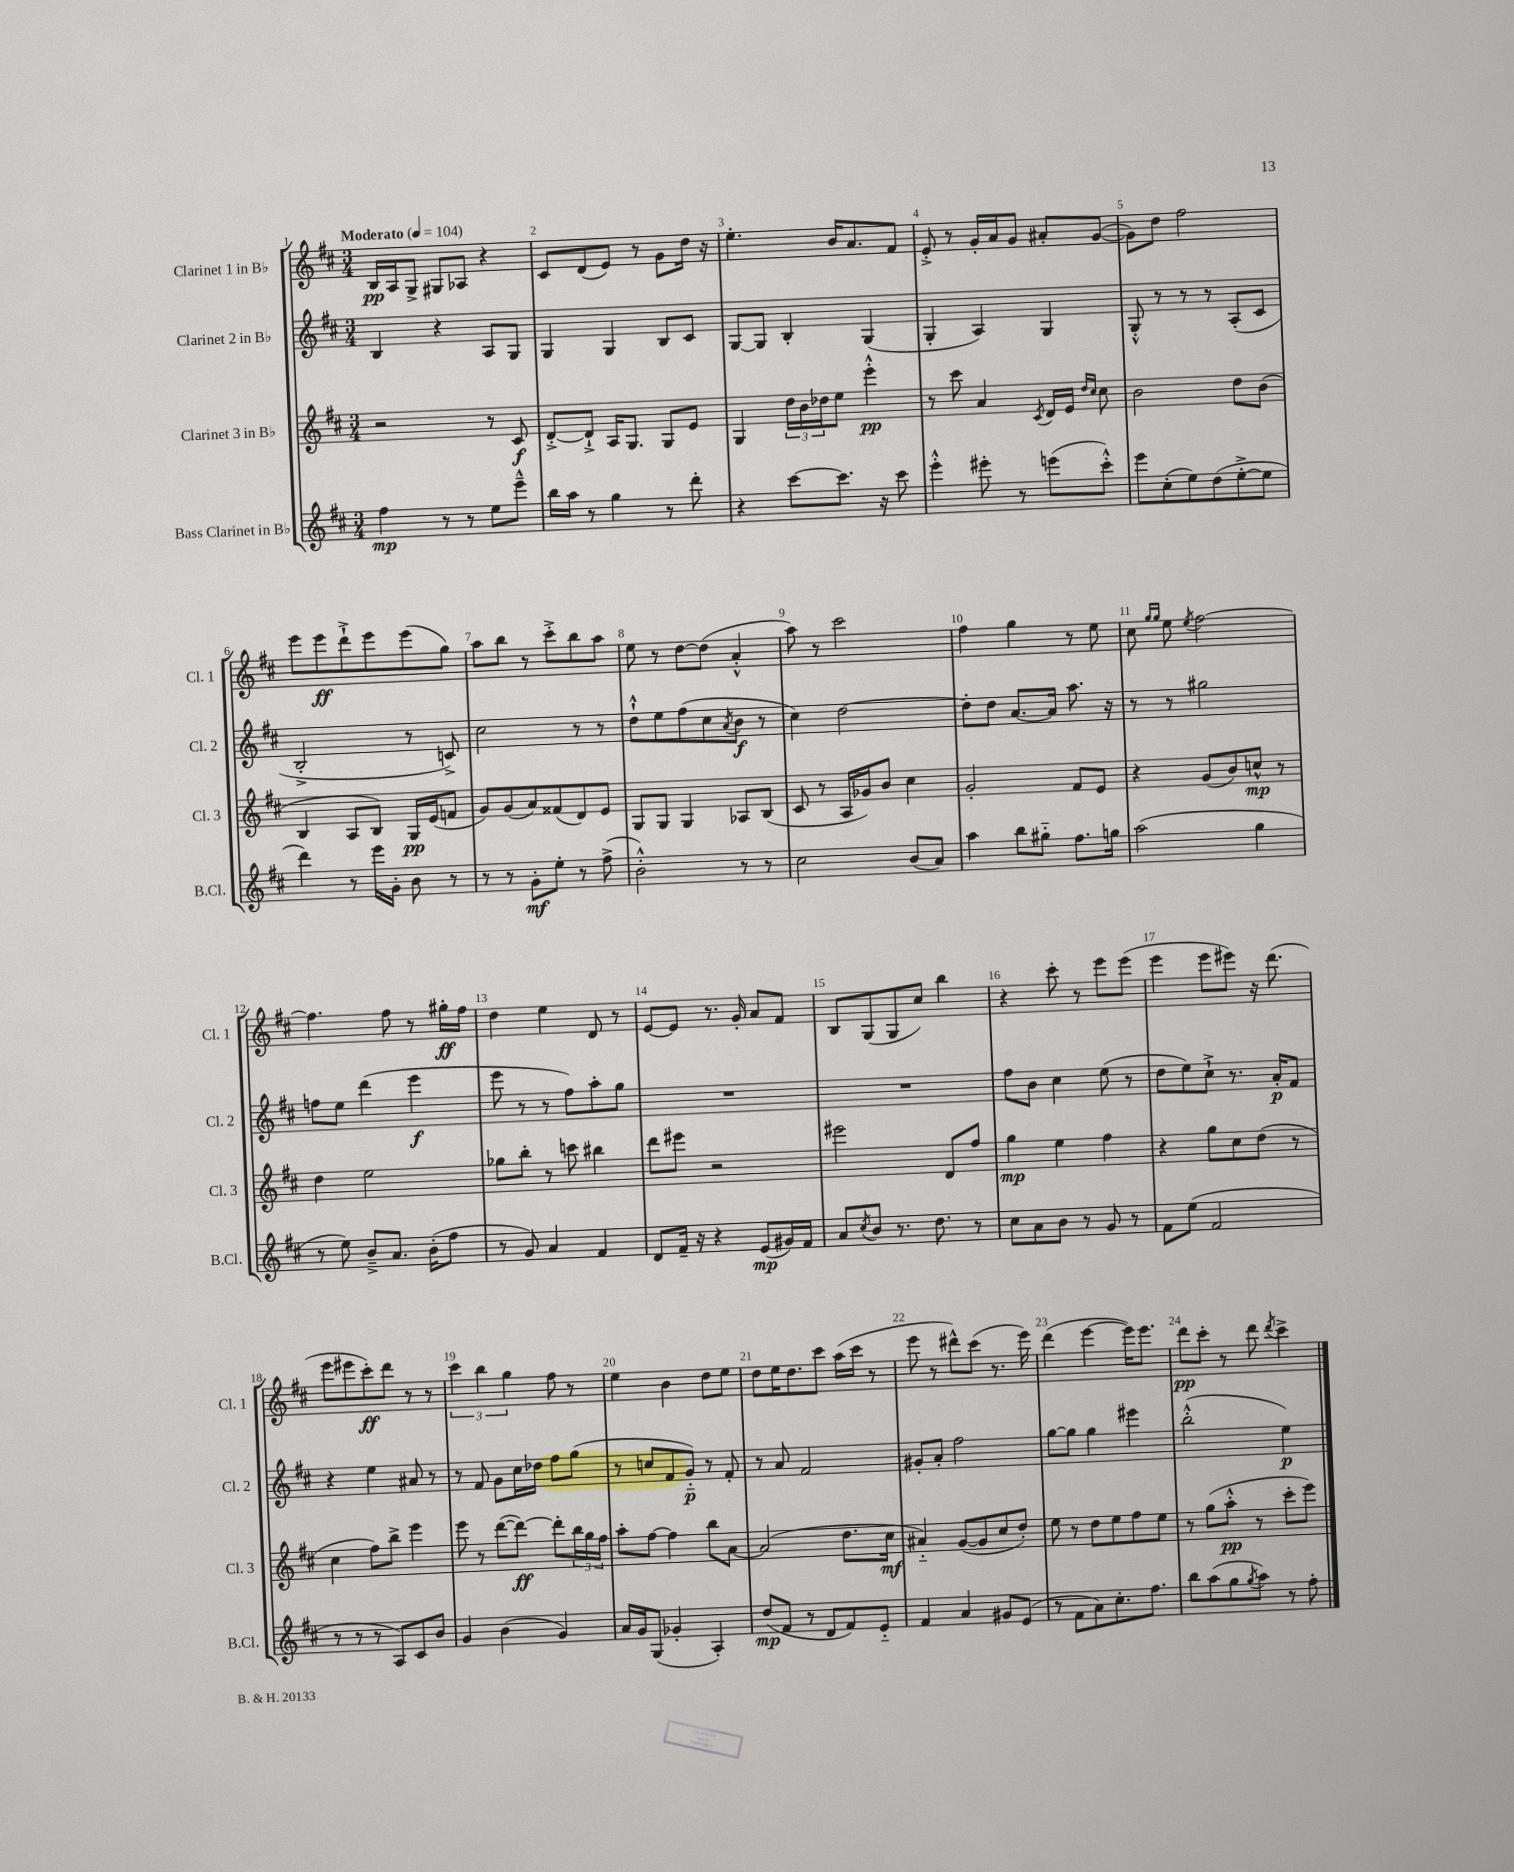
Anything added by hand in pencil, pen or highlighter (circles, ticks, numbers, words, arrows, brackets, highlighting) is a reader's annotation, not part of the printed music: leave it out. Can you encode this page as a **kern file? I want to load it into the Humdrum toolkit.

**kern	**dynam	**kern	**dynam	**kern	**dynam	**kern	**dynam
*part4	*part4	*part3	*part3	*part2	*part2	*part1	*part1
*staff4	*staff4	*staff3	*staff3	*staff2	*staff2	*staff1	*staff1
*I"Bass Clarinet in B♭	*	*I"Clarinet 3 in B♭	*	*I"Clarinet 2 in B♭	*	*I"Clarinet 1 in B♭	*
*I'B.Cl.	*	*I'Cl. 3	*	*I'Cl. 2	*	*I'Cl. 1	*
*clefG2	*	*clefG2	*	*clefG2	*	*clefG2	*
*k[f#c#]	*	*k[f#c#]	*	*k[f#c#]	*	*k[f#c#]	*
*M3/4	*	*M3/4	*	*M3/4	*	*M3/4	*
*MM104	*	*MM104	*	*MM104	*	*MM104	*
=1	=1	=1	=1	=1	=1	=1	=1
!	!	!	!	!	!	!LO:TX:a:B:t=Moderato	!
4ff#\	mp	2r	.	4B/	.	16B/LL	pp
.	.	.	.	.	.	16A/J	.
.	.	.	.	.	.	8G^/J	.
8r	.	.	.	4r	.	8G#X/L	.
8r	.	.	.	.	.	8A-X/J	.
8ee\L	.	8r	.	8A/L	.	4r	.
8eee~^^\J	.	8c#/	f	8G/J	.	.	.
=2	=2	=2	=2	=2	=2	=2	=2
16bb\LL	.	[8d'^/L	.	4G/	.	8c#/L	.
16aa\JJ	.	.	.	.	.	.	.
8r	.	8d`^/J]	.	.	.	(8d/	.
4gg\	.	16A/KL	.	4G/	.	8e/J)	.
.	.	8.G/J	.	.	.	.	.
.	.	.	.	.	.	8r	.
8r	.	8G/L	.	8B/L	.	8g\L	.
8ddd'\	.	8e/J	.	8c#/J	.	16dd\Jk	.
.	.	.	.	.	.	16r	.
=3	=3	=3	=3	=3	=3	=3	=3
4r	.	4G/	.	[8G/L	.	4.ee'\	.
.	.	.	.	8G/J]	.	.	.
[8ccc#\L	.	24dd\LL	.	4B'/	.	.	.
.	.	24b\	.	.	.	.	.
.	.	24dd-X\J	.	.	.	.	.
8.ccc#\J]	.	8ee\J	.	.	.	16b/KL	.
.	.	.	.	.	.	8.a/	.
.	.	4eee'^^\	pp	(4G/	.	.	.
16r	.	.	.	.	.	.	.
8ccc#\	.	.	.	.	.	8f#/J	.
=4	=4	=4	=4	=4	=4	=4	=4
4eee'^^\	.	8r	.	4G'/	.	8e'^/	.
.	.	8ccc#\	.	.	.	8r	.
8eee#X'\	.	4a/	.	4A/)	.	16g'/LL	.
.	.	.	.	.	.	16a/J	.
8r	.	.	.	.	.	8g/J	.
.	.	8qc#/	.	.	.	.	.
(8eeen\L	.	16d/LL	.	4G/	.	8a#X'/L	.
.	.	16e/JJ	.	.	.	.	.
.	.	16qqdd/LL	.	.	.	.	.
.	.	16qqcc#/JJ	.	.	.	.	.
8ccc#'^^\J)	.	8cc#\	.	.	.	([8g/J	.
=5	=5	=5	=5	=5	=5	=5	=5
8eee\L	.	2b\	.	8G'^^/	.	8g\L])	.
(8cc#'\	.	.	.	8r	.	8dd\J	.
8ee\)	.	.	.	8r	.	2ff#\	.
(8dd\	.	.	.	8r	.	.	.
[8ee'^\	.	8dd\L	.	(8A'/L	.	.	.
8ee\J]	.	(8b\J	.	8c#/J	.	.	.
!!LO:LB:g=z
=6	=6	=6	=6	=6	=6	=6	=6
4ddd\)	.	4B/	.	2B'^/	.	8eee\L	.
.	.	.	.	.	.	8eee\	ff
8r	.	8A/L	.	.	.	8ddd`^\	.
16eee\LL	.	8B/J)	.	.	.	8eee\	.
16g'\JJ	.	.	.	.	.	.	.
8b\	.	16G/LL	pp	8r	.	(8eee\	.
.	.	(16e/J	.	.	.	.	.
8r	.	8fn/J	.	8cn^/)	.	8gg\J)	.
=7	=7	=7	=7	=7	=7	=7	=7
8r	.	8g/L)	.	2cc#\	.	8aa\L	.
8r	.	(8g/	.	.	.	8bb\J	.
8g'\L	mf	8a/)	.	.	.	8r	.
8ee'\J	.	(8f##X/	.	.	.	8ccc#'^\L	.
8r	.	8d/)	.	8r	.	8bb\	.
(8ff#^\	.	8e/J	.	8r	.	8aa\J	.
=8	=8	=8	=8	=8	=8	=8	=8
2b'^^\)	.	8G/L	.	8dd`^^\L	.	8ee\	.
.	.	8G/J	.	8ee\	.	8r	.
.	.	4G/	.	(8ff#\	.	[8dd\L	.
.	.	.	.	8cc#\	.	(8dd\J]	.
.	.	.	.	8qa/	.	.	.
8r	.	8A-X/L	.	8b\J	f	4a'^^/	.
8r	.	(8B/J	.	8r	.	.	.
=9	=9	=9	=9	=9	=9	=9	=9
2cc#\	.	8c#/	.	4cc#\)	.	8aa\)	.
.	.	8r	.	.	.	8r	.
.	.	16A/LL	.	[2dd\	.	2ccc#\	.
.	.	16g-X/J)	.	.	.	.	.
.	.	8b/J	.	.	.	.	.
(8b/L	.	4cc#\	.	.	.	.	.
8a/J)	.	.	.	.	.	.	.
=10	=10	=10	=10	=10	=10	=10	=10
4aa\	.	2g'/	.	8dd'\L]	.	4ff#\	.
.	.	.	.	8dd\J	.	.	.
8bb\L	.	.	.	[8.a/L	.	4gg\	.
8gg#X\J	.	.	.	.	.	.	.
.	.	.	.	16a/Jk]	.	.	.
8.ff#\L	.	8f#/L	.	8.aa\	.	8r	.
.	.	8e/J	.	.	.	8ee\	.
16ggn\Jk	.	.	.	16r	.	.	.
=11	=11	=11	=11	=11	=11	=11	=11
(2aa\	.	4r	.	8r	.	8cc#\	.
.	.	.	.	.	.	16qqgg/LL	.
.	.	.	.	.	.	16qqgg/JJ	.
.	.	.	.	8r	.	8ee\	.
.	.	.	.	.	.	8qee/	.
.	.	(8g/L	.	2gg#X\	.	[2ff#\	.
.	.	8b/)	.	.	.	.	.
4gg\	.	8ccn^^/J	mp	.	.	.	.
.	.	8r	.	.	.	.	.
!!LO:LB:g=z
=12	=12	=12	=12	=12	=12	=12	=12
8r	.	4dd\	.	8ffn\L	.	4.ff#\]	.
8ee\)	.	.	.	8ee\J	.	.	.
8b~^/L	.	2ee\	.	(4ddd\	.	.	.
8.a/J	.	.	.	.	.	8ff#\	.
.	.	.	.	4eee\	f	8r	.
(16b'\KL	.	.	.	.	.	.	.
8ff#\J	.	.	.	.	.	16gg#X'\LL	ff
.	.	.	.	.	.	16ff#\JJ	.
=13	=13	=13	=13	=13	=13	=13	=13
8r	.	8gg-X\L	.	8eee\	.	4dd\	.
8g/)	.	8bb'\J	.	8r	.	.	.
4a/	.	8r	.	8r	.	4ee\	.
.	.	8cccn\	.	8ff#\L)	.	.	.
4f#/	.	4bb#X\	.	8aa'\	.	8d/	.
.	.	.	.	8gg\J	.	8r	.
=14	=14	=14	=14	=14	=14	=14	=14
8d/L	.	8ddd\L	.	2.r	.	[8e/L	.
16f#~/Jk	.	8eee#X\J	.	.	.	8e/J]	.
16r	.	.	.	.	.	.	.
4r	.	2r	.	.	.	8.r	.
.	.	.	.	.	.	16g'/	.
(8e/L	mp	.	.	.	.	8a/L	.
16g#X/L)	.	.	.	.	.	8f#/J	.
16f#/JJ	.	.	.	.	.	.	.
=15	=15	=15	=15	=15	=15	=15	=15
8a/L	.	2eee#X\	.	2.r	.	8B/L	.
8qcc#/	.	.	.	.	.	.	.
8b/J	.	.	.	.	.	(8G/	.
8.r	.	.	.	.	.	8G/	.
.	.	.	.	.	.	8cc#/J)	.
8.dd\	.	.	.	.	.	.	.
.	.	8d/L	.	.	.	4bb\	.
8r	.	8ff#/J	.	.	.	.	.
=16	=16	=16	=16	=16	=16	=16	=16
8cc#\L	.	4gg\	mp	8ff#\L	.	4r	.
8a\	.	.	.	8b\J	.	.	.
8b\J	.	4ee\	.	4cc#\	.	8ccc#'\	.
8r	.	.	.	.	.	8r	.
8g/	.	4ff#\	.	(8ee\	.	8eee\L	.
8r	.	.	.	8r	.	(8eee\J	.
=17	=17	=17	=17	=17	=17	=17	=17
8f#\L	.	4r	.	8dd\L	.	4eee\	.
(8ee\J	.	.	.	8ee\)	.	.	.
2f#/	.	8gg\L	.	8cc#`^\J	.	8eee\L	.
.	.	8cc#\	.	8.r	.	8eee#X\J)	.
.	.	(8dd\J	.	.	.	16r	.
.	.	.	.	16a'/KL	p	(8.ddd\	.
.	.	8r	.	8f#/J	.	.	.
!!LO:LB:g=z
=18	=18	=18	=18	=18	=18	=18	=18
8r	.	4cc#\	.	4r	.	8eee\L	.
8r	.	.	.	.	.	8eee#X\	.
8r	.	8ff#\L)	.	4ee\	.	8ccc#'\)	ff
8A/L)	.	8bb^\J	.	.	.	8ddd\J	.
8c#/	.	4eee\	.	8a#X/	.	8r	.
8b/J	.	.	.	8r	.	8r	.
=19	=19	=19	=19	=19	=19	=19	=19
4g/	.	8eee\	.	8r	.	6ccc#\	.
.	.	8r	.	8f#/	.	.	.
.	.	.	.	.	.	6bb\	.
(4b\	.	([8ddd\L	.	8g\L	.	.	.
.	.	.	.	.	.	6gg\	.
.	.	8ddd\J_)	ff	16cc#\L	.	.	.
.	.	.	.	16dd-X\JJ	.	.	.
4g/)	.	8ddd'\L]	.	8ff#\L	.	8ff#\	.
.	.	24bb\L	.	(8gg\J	.	8r	.
.	.	24gg\	.	.	.	.	.
.	.	24ff#\JJ	.	.	.	.	.
=20	=20	=20	=20	=20	=20	=20	=20
16a/LL	.	8aa'\L	.	8r	.	4ee\	.
16g/J	.	.	.	.	.	.	.
(8G/J	.	[8ff#\J	.	8ccn/L	.	.	.
4g-X'/	.	4ff#\]	.	8f#/	.	4b\	.
.	.	.	.	8g/J)	p	.	.
4A'/)	.	8bb\L	.	8r	.	8dd\L	.
.	.	[8a\J	.	8f#'/	.	8ee\J	.
=21	=21	=21	=21	=21	=21	=21	=21
(8dd/L	mp	(2a/]	.	8r	.	8dd\L	.
8f#/J	.	.	.	8a/	.	16ee\K	.
.	.	.	.	.	.	8.dd\	.
8r	.	.	.	2f#/	.	.	.
8d/L	.	.	.	.	.	8ccc#\J	.
8f#/)	.	8.dd\L	.	.	.	(16aa\LL	.
.	.	.	.	.	.	16ccc#\JJ	.
8e/J	.	.	.	.	.	8r	.
.	.	16cc#\Jk	mf	.	.	.	.
=22	=22	=22	=22	=22	=22	=22	=22
4f#/	.	4a#X/)	.	8g#X'/L	.	8eee\	.
.	.	.	.	8a'/J	.	8r	.
4a/	.	([8g/L	.	2ff#\	.	8ddd#X^^\L)	.
.	.	8g/]	.	.	.	(8ccc#\J	.
8g#X/L	.	8cc#/	.	.	.	8.r	.
(8e/J	.	8dd'/J)	.	.	.	.	.
.	.	.	.	.	.	16eee\)	.
=23	=23	=23	=23	=23	=23	=23	=23
8r	.	8ee\	.	[8gg\L	.	(4ddd\	.
8f#\L	.	8r	.	8gg\J]	.	.	.
8a\)	.	8dd\L	.	4gg\	.	[4eee\	.
8.cc#'\	.	8ee\	.	.	.	.	.
.	.	8ff#\	.	4eee#X\	.	16eee\KL])	.
8.ff#\J	.	.	.	.	.	8.eee\J	.
.	.	8ee\J	.	.	.	.	.
=24	=24	=24	=24	=24	=24	=24	=24
8bb\L	.	8r	.	(2bb'^^\	.	8ddd\L	pp
(8aa\	.	(8gg\L	.	.	.	8ccc#'\J	.
8gg\	.	8aa'^^\J	pp	.	.	8r	.
8qgg/	.	.	.	.	.	.	.
8aa\J)	.	8r	.	.	.	8ddd\	.
.	.	.	.	.	.	8qddd/	.
8r	.	8ccc#'\L	.	4ee\)	p	4ccc#^\	.
8ff#'\	.	8eee\J)	.	.	.	.	.
==	==	==	==	==	==	==	==
*-	*-	*-	*-	*-	*-	*-	*-
